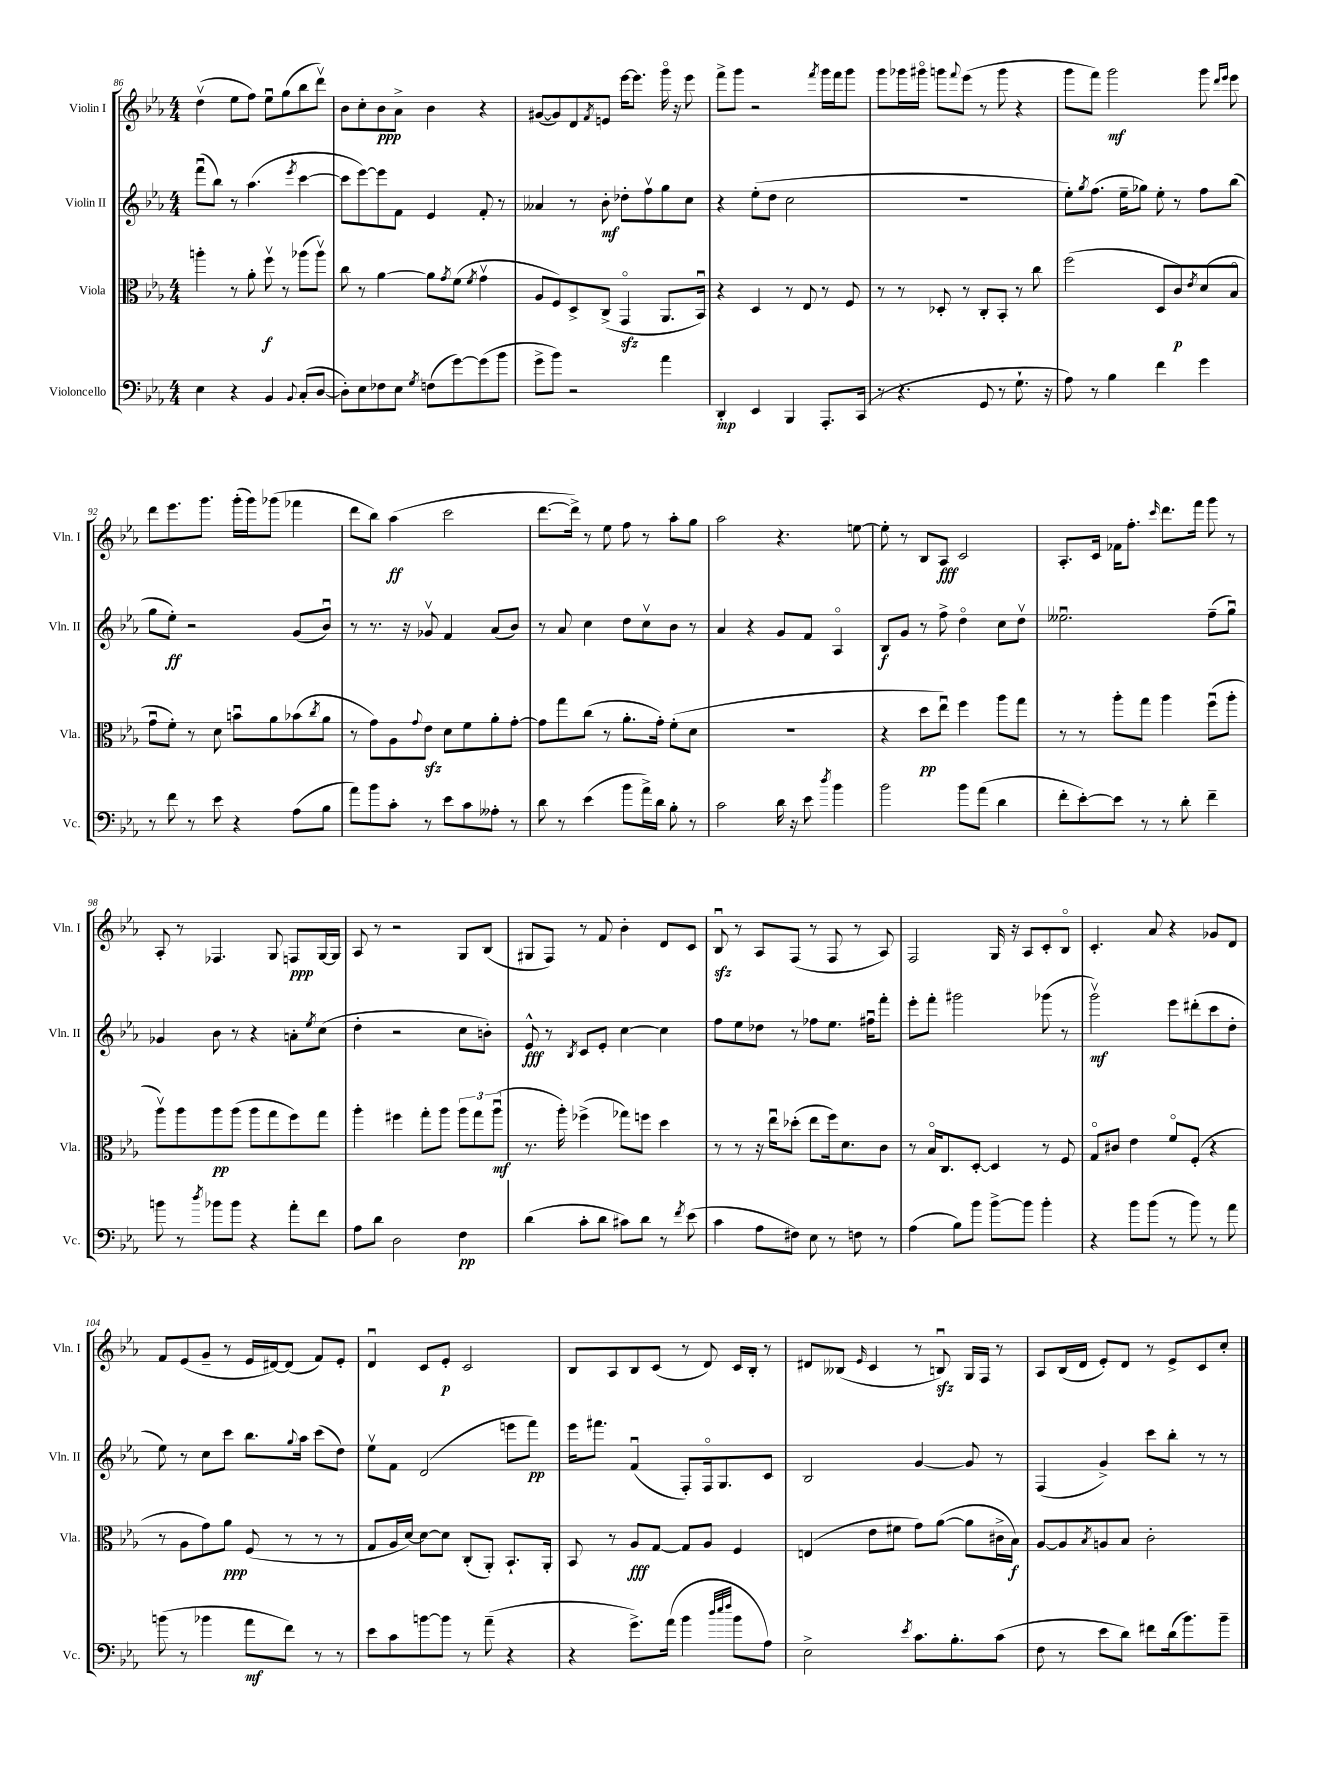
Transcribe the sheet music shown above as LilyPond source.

<<
\new StaffGroup <<
\new Staff = "s0" \with { instrumentName = "Violin I" shortInstrumentName = "Vln. I" } {
    \clef treble \key ees \major \numericTimeSignature \time 4/4
    d''4\upbow( ees''8 f''8) ees''8\downbow g''8( bes''8 d'''8\upbow) |
    bes'8 c''8-. bes'8\ppp aes'8-> bes'4 r4 |
    gis'8~( gis'8) d'8 \acciaccatura { f'8 } e'8 ees'''16~ ees'''8. g'''16\flageolet r16 ees'''8 |
    f'''8-> g'''8 r2 \acciaccatura { f'''8 } g'''16 f'''16 g'''8 |
    g'''8 ges'''16 gis'''16\flageolet g'''8 \appoggiatura { f'''8 } ees'''8( r8 g'''8 r4 |
    g'''8 f'''8) g'''2\mf g'''8 \grace { d'''16 ees'''16 } ees'''8 |
    d'''8 ees'''8. g'''8. g'''16-.( g'''16) ges'''8( fes'''4 |
    d'''8 bes''8) aes''4\ff( c'''2 |
    d'''8.~ d'''16->) r8 ees''8 f''8 r8 aes''8-. g''8 |
    aes''2 r4. e''8~ |
    e''8-. r8 bes8 aes8\fff c'2 |
    aes8.-. c'16 fes'16 f''8.-. \grace { c'''16 } d'''8. f'''16 g'''8 r8 |
    aes8-. r8 fes4. g8 f8\ppp g16~ g16 |
    aes8 r8 r2 g8 bes8( |
    gis8 f8) r8 f'8 bes'4-. d'8 c'8 |
    bes8\downbow\sfz r8 aes8 f8( r8 f8 r8 aes8) |
    f2 g16 r16 aes8 c'8-. bes8\flageolet |
    c'4.-. aes'8 r4 ges'8 d'8 |
    f'8 ees'8( g'8-- r8 ees'16 dis'16~) dis'8( f'8) ees'8-. |
    d'4\downbow c'8 ees'8-.\p c'2 |
    bes8 aes8 bes8 c'8( r8 d'8) c'16 bes16-. r8 |
    dis'8 beses8( \grace { ees'16 } c'4 r8 b8\downbow\sfz) g16 f16 r8 |
    aes8 bes16( d'16 ees'8-.) d'8 r8 ees'8-> c'8 c''8-. \bar "|." |
}
\new Staff = "s1" \with { instrumentName = "Violin II" shortInstrumentName = "Vln. II" } {
    \clef treble \key ees \major \numericTimeSignature \time 4/4
    f'''8\downbow( bes''8) r8 aes''4.( \acciaccatura { ees'''8 } c'''4~ |
    c'''8 ees'''8~) ees'''8 f'8 ees'4 f'8-. r8 |
    aeses'4 r8 bes'8-.\mf des''8-. f''8\upbow g''8 c''8 |
    r4 ees''8-.( d''8 c''2 |
    R1 |
    ees''8-.) \acciaccatura { g''8 } f''8.( ees''16-- ges''8) ees''8-. r8 f''8 bes''8( |
    g''8 ees''8-.\ff) r2 g'8( bes'8\downbow) |
    r8 r8. r16 ges'8\upbow f'4 aes'8( bes'8) |
    r8 aes'8 c''4 d''8 c''8\upbow bes'8 r8 |
    aes'4 r4 g'8 f'8 aes4\flageolet |
    bes8\f g'8 r8 f''8-> d''4\flageolet c''8 d''8\upbow |
    eeses''2.\downbow f''8--( g''8\downbow) |
    ges'4 bes'8 r8 r4 a'8-. \acciaccatura { ees''8 } c''8( |
    d''4-. r2 c''8 b'8-.) |
    ees'8-^\fff r8 \acciaccatura { bes8 } c'8 ees'8-. c''4~ c''4 |
    f''8 ees''8 des''8 r8 fes''8 ees''8. fis''16\downbow f'''8-. |
    ees'''8-. f'''8-. gis'''2 ges'''8( r8 |
    g'''2\upbow\mf) ees'''8 dis'''8-.( c'''8 d''8-. |
    ees''8) r8 c''8 c'''8 bes''8. \appoggiatura { g''8 } aes''16 c'''8( d''8) |
    ees''8\upbow f'8 d'2( e'''8 f'''8\pp) |
    ees'''16 fis'''8. f'4\downbow( f8-.) f16\flageolet g8. c'8 |
    bes2 g'4~ g'8 r8 |
    f4( g'4->) c'''8 bes''8-. r8 r8 \bar "|." |
}
\new Staff = "s2" \with { instrumentName = "Viola" shortInstrumentName = "Vla." } {
    \clef alto \key ees \major \numericTimeSignature \time 4/4
    a''4-. r8 aes'8-. f''8\upbow\f r8 aes''8( aes''8\upbow) |
    c''8 r8 aes'4~ aes'8 \acciaccatura { g'8 } f'8( \acciaccatura { f'8 } g'4\upbow |
    aes8 f8) d8-> c8->( g,4\flageolet\sfz aes,8. bes,16\downbow) |
    r4 d4 r8 ees8 r8 f8 |
    r8 r8 des8-. r8 c8-. bes,8-. r8 c''8 |
    f''2( d8 c'8\p) \acciaccatura { ees'8 } d'8( bes8\flageolet |
    g'8\downbow f'8-.) r8 d'8 b'8\downbow aes'8 bes'8( \acciaccatura { c''8 } aes'8 |
    r8 g'8) aes8 \appoggiatura { g'8 } ees'8\sfz d'8 f'8 aes'8-. g'8~-. |
    g'8 g''8 c''8( r8 aes'8.-. g'16-.) f'8-.( d'8 |
    R1 |
    r4 d''8\pp ees''8\downbow) f''4 aes''8 g''8 |
    r8 r8 aes''8-. g''8 aes''4 f''8\downbow( aes''8-. |
    aes''8\upbow) aes''8 aes''8\pp aes''8( aes''8 g''8 f''8) g''8 |
    aes''4-. fis''4 g''8-. aes''8 \tuplet 3/2 { aes''8 g''8 aes''8\downbow\mf( } |
    r8. aes''16-.) fes''4->( ges''8) f''8 d''4 |
    r8 r8 r16 ees''16\downbow des''8-.( ees''8 f''16) d'8. c'8 |
    r8 bes16\flageolet c8. d8~-. d4 r8 f8 |
    g8\flageolet cis'8 ees'4 f'8\flageolet f8-.( r4 |
    r8 aes8 g'8) aes'8\ppp f8( r8 r8 r8 |
    g8 aes16 d'16~) d'8~ d'8 c8-.( aes,8-.) bes,8.-! aes,16-. |
    bes,8 r8 aes8\fff g8~ g8 aes8 f4 |
    e4( ees'8 fis'8 g'8) aes'8~( aes'8 cis'16-> bes16\f) |
    aes8~ aes8 \acciaccatura { bes8 } a8 bes8 c'2-. \bar "|." |
}
\new Staff = "s3" \with { instrumentName = "Violoncello" shortInstrumentName = "Vc." } {
    \clef bass \key ees \major \numericTimeSignature \time 4/4
    ees4 r4 bes,4 \appoggiatura { bes,8 } c8-.( d8~ |
    d8-.) ees8 fes8 ees8 \acciaccatura { g8 } f8( g'8~) g'8( bes'8 |
    g'8-> bes'8) r2 aes'4 |
    d,4-.\mp ees,4 bes,,4 aes,,8.-. c,16( |
    r8 r4. g,8 r8 g8.-! r16 |
    aes8) r8 bes4 f'4 g'4 |
    r8 f'8 r8 ees'8 r4 aes8( bes8 |
    aes'8) bes'8 c'8-. r8 ees'8 c'8 aeses8-. r8 |
    d'8 r8 ees'4( bes'8 aes'16->) d'16 bes8-. r8 |
    c'2 d'16 r16 ees'8 \acciaccatura { d''8 } bes'4 |
    bes'2 bes'8 aes'8( d'4 |
    f'8-. ees'8~-.) ees'8 r8 r8 d'8-. f'4-- |
    b'8 r8 \acciaccatura { d''8 } bes'8 bes'8 r4 aes'8-. f'8 |
    aes8 d'8 d2 f4\pp |
    d'4( c'8-. d'8 cis'8) d'8 r8 \acciaccatura { f'8 } ees'8( |
    c'4 aes8 fis8) ees8 r8 f8 r8 |
    aes4( bes8) bes'8 bes'8~-> bes'8 bes'4-. |
    r4 bes'8 bes'8( r8 bes'8) r8 aes'8 |
    b'8( r8 bes'4 aes'8\mf f'8) r8 r8 |
    ees'8 c'8 b'8~ b'8 r8 aes'8--( r4 |
    r4 g'8.->) aes'16( bes'4 \grace { d''32 ees''32 f''32 } bes'8 aes8) |
    ees2-> \acciaccatura { ees'8 } c'8. bes8.-. c'8( |
    f8 r8 ees'8 d'8) fis'8 d'16( bes'8.) bes'8-- \bar "|." |
}
>>
>>
\layout { \context { \Score currentBarNumber = #86 } }
